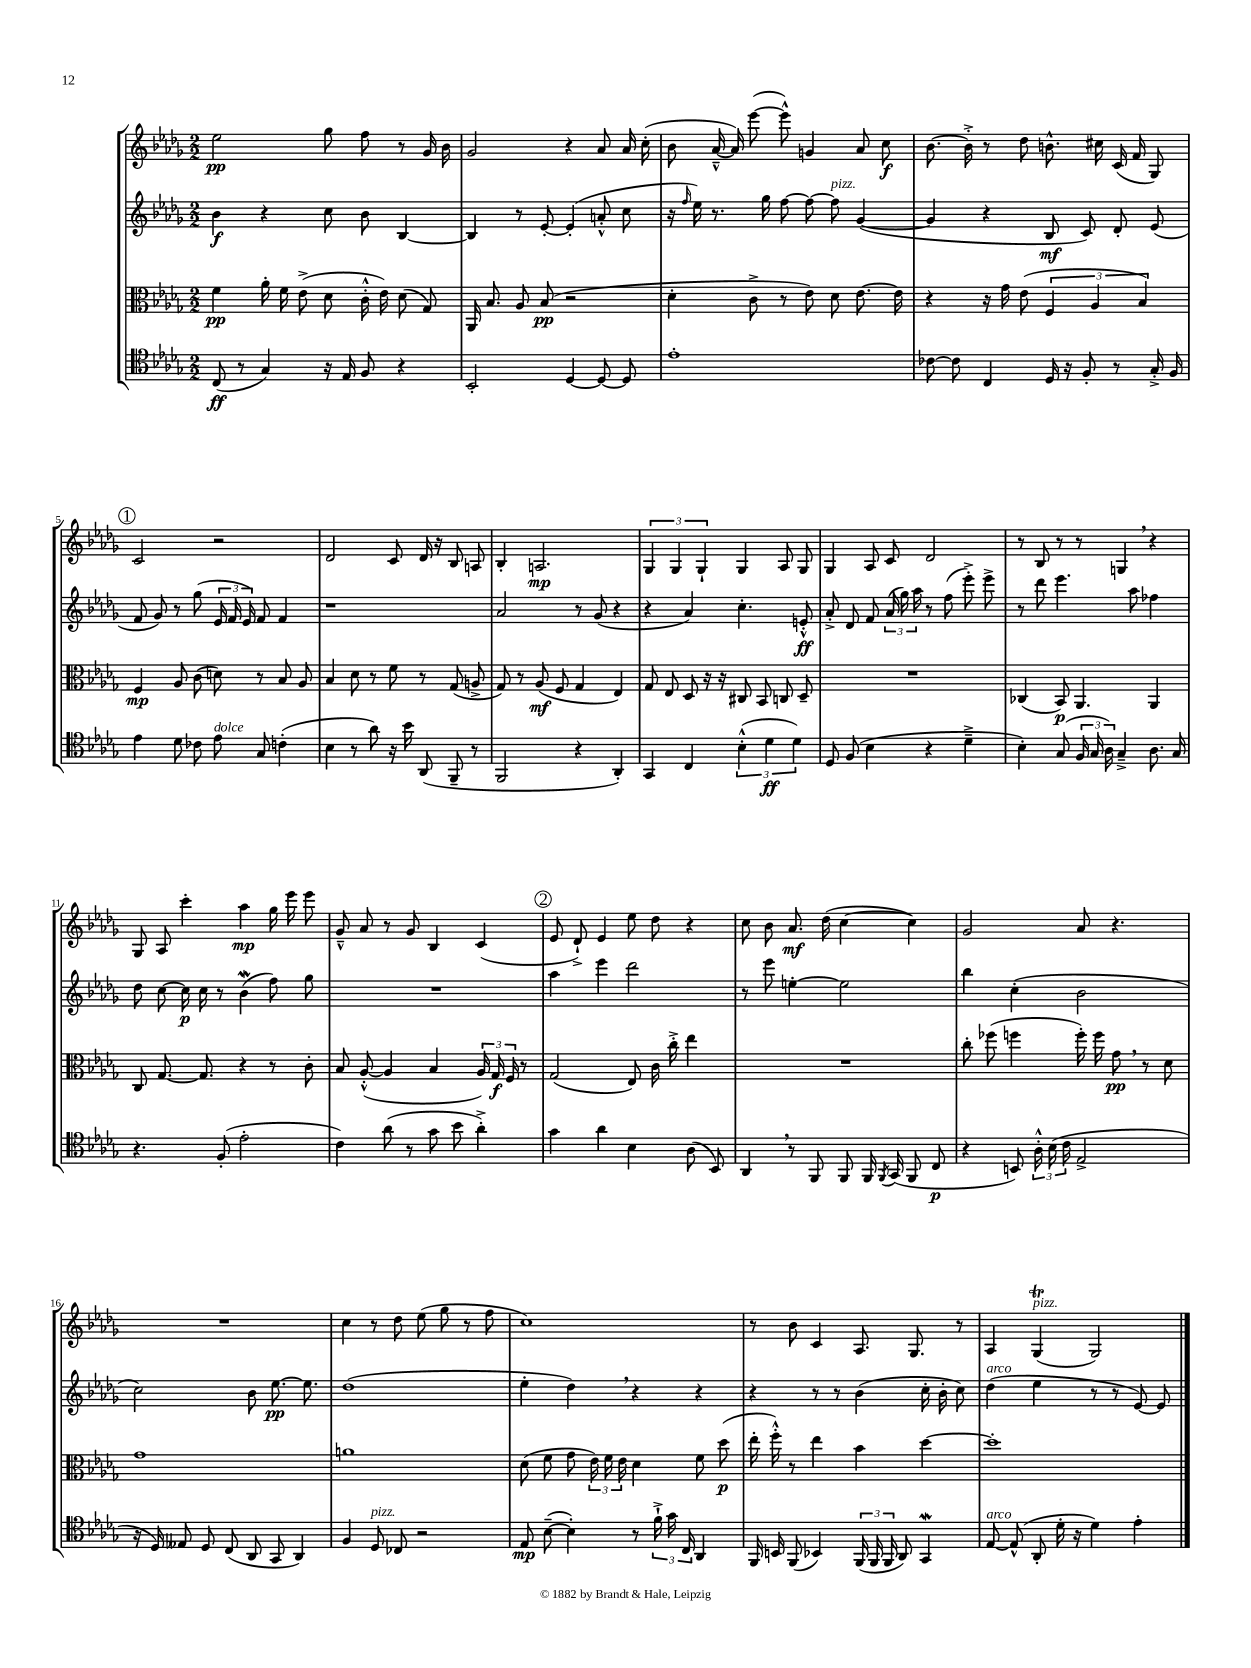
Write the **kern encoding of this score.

**kern	**dynam	**kern	**dynam	**kern	**dynam	**kern	**dynam
*part4	*part4	*part3	*part3	*part2	*part2	*part1	*part1
*staff4	*staff4	*staff3	*staff3	*staff2	*staff2	*staff1	*staff1
*clefC4	*	*clefC3	*	*clefG2	*	*clefG2	*
*k[b-e-a-d-g-]	*	*k[b-e-a-d-g-]	*	*k[b-e-a-d-g-]	*	*k[b-e-a-d-g-]	*
*M2/2	*	*M2/2	*	*M2/2	*	*M2/2	*
=1	=1	=1	=1	=1	=1	=1	=1
(8C/	ff	4f\	pp	4b-\	f	2ee-\	pp
8r	.	.	.	.	.	.	.
4G-/)	.	16a-'\	.	4r	.	.	.
.	.	16f\	.	.	.	.	.
.	.	(8e-^\	.	.	.	.	.
16r	.	8d-\	.	8cc\	.	8gg-\	.
16E-/	.	.	.	.	.	.	.
8F/	.	16c'^^\	.	8b-\	.	8ff\	.
.	.	16e-\)	.	.	.	.	.
4r	.	(8d-\	.	[4B-/	.	8r	.
.	.	8G-/)	.	.	.	16g-/	.
.	.	.	.	.	.	16b-\	.
=2	=2	=2	=2	=2	=2	=2	=2
2BB-'/	.	16AA-/	.	4B-/]	.	2g-/	.
.	.	8.B-/	.	.	.	.	.
.	.	8A-/	.	8r	.	.	.
.	.	(8B-/	pp	[8e-'/	.	.	.
[4D-/	.	2r	.	(4e-'/]	.	4r	.
8D-/_	.	.	.	8an'^^/	.	8a-/	.
8D-/]	.	.	.	8cc\	.	16a-/	.
.	.	.	.	.	.	(16cc'\	.
=3	=3	=3	=3	=3	=3	=3	=3
1e-'	.	4d-'\	.	16r	.	8b-\	.
.	.	.	.	16qqff/	.	.	.
.	.	.	.	16ee-\)	.	.	.
.	.	.	.	8.r	.	[16a-~^^/	.
.	.	.	.	.	.	16a-/])	.
.	.	8c^\	.	.	.	([8eee-\	.
.	.	.	.	16gg-\	.	.	.
.	.	8r	.	[8ff\	.	8eee-^^\])	.
.	.	8e-\)	.	8ff\_	.	4gn/	.
!	!	!	!	!LO:TX:a:i:t=pizz.	!	!	!
.	.	8d-\	.	8ff\]	.	.	.
.	.	[8.e-\	.	([4g-/	.	8a-/	.
.	.	.	.	.	.	8cc\	f
.	.	16e-\]	.	.	.	.	.
=4	=4	=4	=4	=4	=4	=4	=4
[8c-X\	.	4r	.	4g-/]	.	[8.b-\	.
8c-\]	.	.	.	.	.	.	.
.	.	.	.	.	.	16b-'^\]	.
4C/	.	16r	.	4r	.	8r	.
.	.	16g-\	.	.	.	.	.
.	.	(8e-\	.	.	.	8dd-\	.
16D-/	.	6F/	.	8B-/	mf	8.bn^^\	.
16r	.	.	.	.	.	.	.
8F'/	.	.	.	8c/)	.	.	.
.	.	6A-/	.	.	.	.	.
.	.	.	.	.	.	16cc#X\	.
8r	.	.	.	8d-'/	.	(16c/	.
.	.	.	.	.	.	16f/	.
.	.	6B-/)	.	.	.	.	.
16G-'^/	.	.	.	(8e-/	.	8G-/)	.
16F/	.	.	.	.	.	.	.
!!LO:LB:g=z
!!LO:REH:place=s1:t=1
=5	=5	=5	=5	=5	=5	=5	=5
4e-\	.	4F/	mp	8f/	.	2c/	.
.	.	.	.	8g-/)	.	.	.
8d-\	.	8A-/	.	8r	.	.	.
8c-X\	.	(8c\	.	(8gg-\	.	.	.
!LO:TX:a:i:t=dolce	!	!	!	!	!	!	!
8e-\	.	8dn\)	.	24e-/	.	2r	.
.	.	.	.	24f/	.	.	.
.	.	.	.	24e-/)	.	.	.
8G-/	.	8r	.	8f/	.	.	.
(4cn'\	.	8B-/	.	4f/	.	.	.
.	.	8A-/	.	.	.	.	.
=6	=6	=6	=6	=6	=6	=6	=6
4B-\	.	4B-/	.	1r	.	2d-/	.
8r	.	8d-\	.	.	.	.	.
8a-\)	.	8r	.	.	.	.	.
16r	.	8f\	.	.	.	8c/	.
16b-\	.	.	.	.	.	.	.
(8AA-/	.	8r	.	.	.	16d-/	.
.	.	.	.	.	.	16r	.
8FF~/	.	(8G-/	.	.	.	8B-/	.
8r	.	8An^/	.	.	.	8An/	.
=7	=7	=7	=7	=7	=7	=7	=7
2FF/	.	8G-/)	.	2a-/	.	4B-'/	.
.	.	8r	.	.	.	.	.
.	.	(8A-/	mf	.	.	2.An/	mp
.	.	8F/	.	.	.	.	.
4r	.	4G-/	.	8r	.	.	.
.	.	.	.	(8g-/	.	.	.
4AA-'/)	.	4E-/)	.	4r	.	.	.
=8	=8	=8	=8	=8	=8	=8	=8
4GG-/	.	8G-/	.	4r	.	6G-/	.
.	.	8E-/	.	.	.	.	.
.	.	.	.	.	.	6G-/	.
4C/	.	8D-/	.	4a-/)	.	.	.
.	.	.	.	.	.	6G-`/	.
.	.	16r	.	.	.	.	.
.	.	16r	.	.	.	.	.
(6B-'^^\	.	8C#X/	.	4.cc'\	.	4G-/	.
.	.	8BB-/	.	.	.	.	.
6d-\	ff	.	.	.	.	.	.
.	.	8Cn/	.	.	.	8A-/	.
6d-\)	.	.	.	.	.	.	.
.	.	8D-~/	.	8en'^^/	ff	8G-/	.
=9	=9	=9	=9	=9	=9	=9	=9
8D-/	.	1r	.	8a-'^/	.	4G-/	.
(8F/	.	.	.	8d-/	.	.	.
4B-\	.	.	.	8f/	.	8A-/	.
.	.	.	.	(24a-/	.	8c/	.
.	.	.	.	24gg-\)	.	.	.
.	.	.	.	24aa-\	.	.	.
4r	.	.	.	8r	.	2d-/	.
.	.	.	.	(8ff\	.	.	.
4d-~^\	.	.	.	8eee-'^\)	.	.	.
.	.	.	.	8eee-^\	.	.	.
=10	=10	=10	=10	=10	=10	=10	=10
4B-'\)	.	(4C-X/	.	8r	.	8r	.
.	.	.	.	8ddd-\	.	8B-/	.
(8G-/	.	8BB-/)	p	4.eee-\	.	8r	.
24F/	.	4.AA-/	.	.	.	8r	.
24G-/	.	.	.	.	.	.	.
24A-\)	.	.	.	.	.	.	.
4G-~^/	.	.	.	.	.	4Gn,/	.
.	.	.	.	8aa-\	.	.	.
8.A-\	.	4AA-/	.	4ff-X\	.	4r	.
16G-/	.	.	.	.	.	.	.
!!LO:LB:g=z
=11	=11	=11	=11	=11	=11	=11	=11
4.r	.	8C/	.	8dd-\	.	8G-/	.
.	.	[8.G-/	.	[8cc\	.	8A-/	.
.	.	.	.	16cc\]	p	4ccc'\	.
.	.	8.G-/]	.	16cc\	.	.	.
(8F'/	.	.	.	8r	.	.	.
2e-'\	.	4r	.	(4b-W\	.	4aa-\	mp
.	.	8r	.	8ff\)	.	16gg-\	.
.	.	.	.	.	.	16eee-\	.
.	.	8c'\	.	8gg-\	.	8eee-\	.
=12	=12	=12	=12	=12	=12	=12	=12
4c\)	.	8B-/	.	1r	.	8g-~^^/	.
.	.	([8A-'^^/	.	.	.	8a-/	.
(8a-\	.	4A-/]	.	.	.	8r	.
8r	.	.	.	.	.	8g-/	.
8g-\	.	4B-/	.	.	.	4B-/	.
8b-\	.	.	.	.	.	.	.
4a-'^\)	.	24A-/)	.	.	.	(4c/	.
.	.	24G-/	f	.	.	.	.
.	.	24F/	.	.	.	.	.
.	.	8r	.	.	.	.	.
!!LO:REH:place=s1:t=2
=13	=13	=13	=13	=13	=13	=13	=13
4g-\	.	(2G-/	.	4aa-\	.	8e-/	.
.	.	.	.	.	.	8d-`^/)	.
4a-\	.	.	.	4eee-\	.	4e-/	.
4B-\	.	8E-/)	.	2ddd-\	.	8ee-\	.
.	.	16c\	.	.	.	8dd-\	.
.	.	16cc'^\	.	.	.	.	.
(8A-\	.	4ee-\	.	.	.	4r	.
8BB-/)	.	.	.	.	.	.	.
=14	=14	=14	=14	=14	=14	=14	=14
4AA-,/	.	1r	.	8r	.	8cc\	.
.	.	.	.	8eee-\	.	8b-\	.
8r	.	.	.	[4een'\	.	8.a-/	mf
8FF/	.	.	.	.	.	.	.
.	.	.	.	.	.	(16dd-\	.
8FF/	.	.	.	2ee\]	.	[4cc\	.
16FF/	.	.	.	.	.	.	.
8qFF/	.	.	.	.	.	.	.
(16GG-/	.	.	.	.	.	.	.
8FF/	.	.	.	.	.	4cc\])	.
8C/	p	.	.	.	.	.	.
=15	=15	=15	=15	=15	=15	=15	=15
4r	.	8cc'\	.	4bb-\	.	2g-/	.
.	.	(8ff-X\	.	.	.	.	.
8BBn/)	.	4ffn\	.	(4cc'\	.	.	.
24A-'^^\	.	.	.	.	.	.	.
(24B-\	.	.	.	.	.	.	.
24c\	.	.	.	.	.	.	.
2E-^/	.	16ff'\)	.	2b-\	.	8a-/	.
.	.	16ff\	.	.	.	.	.
.	.	8g-,\	pp	.	.	4.r	.
.	.	8r	.	.	.	.	.
.	.	8d-\	.	.	.	.	.
!!LO:LB:g=z
=16	=16	=16	=16	=16	=16	=16	=16
16r	.	1g-	.	2cc\)	.	1r	.
16D-/)	.	.	.	.	.	.	.
8E--X/	.	.	.	.	.	.	.
8D-/	.	.	.	.	.	.	.
(8C/	.	.	.	.	.	.	.
8AA-/	.	.	.	8b-\	.	.	.
8GG-/	.	.	.	[8.ee-\	pp	.	.
4AA-/)	.	.	.	.	.	.	.
.	.	.	.	8.ee-\]	.	.	.
=17	=17	=17	=17	=17	=17	=17	=17
4F/	.	1an	.	(1dd-	.	4cc\	.
!LO:TX:a:i:t=pizz.	!	!	!	!	!	!	!
8D-/	.	.	.	.	.	8r	.
8C-X/	.	.	.	.	.	8dd-\	.
2r	.	.	.	.	.	(8ee-\	.
.	.	.	.	.	.	8gg-\	.
.	.	.	.	.	.	8r	.
.	.	.	.	.	.	8ff\	.
=18	=18	=18	=18	=18	=18	=18	=18
8E-/	mp	(8d-\	.	4ee-'\	.	1cc)	.
([8B-~\	.	8f\	.	.	.	.	.
4B-'\])	.	8g-\	.	4dd-,\)	.	.	.
.	.	24e-\)	.	.	.	.	.
.	.	24f\	.	.	.	.	.
.	.	24e-\	.	.	.	.	.
8r	.	4d-\	.	4r	.	.	.
24f`^\	.	.	.	.	.	.	.
24g-\	.	.	.	.	.	.	.
24C/	.	.	.	.	.	.	.
4AA-/	.	8f\	.	4r	.	.	.
.	.	(8dd-\	p	.	.	.	.
=19	=19	=19	=19	=19	=19	=19	=19
16FF/	.	16ee-'\	.	4r	.	8r	.
16BBn/	.	16ff'^^\)	.	.	.	.	.
(8FF/	.	8r	.	.	.	8b-\	.
4BB-X/)	.	4ee-\	.	8r	.	4c/	.
.	.	.	.	8r	.	.	.
(24FF/	.	4b-\	.	(4b-\	.	8.A-/	.
24FF/	.	.	.	.	.	.	.
24FF/	.	.	.	.	.	.	.
8AA-/)	.	.	.	.	.	.	.
.	.	.	.	.	.	8.G-/	.
4GG-w/	.	[4dd-\	.	16cc'\	.	.	.
.	.	.	.	16b-'\	.	.	.
.	.	.	.	8cc\)	.	8r	.
=20	=20	=20	=20	=20	=20	=20	=20
!	!	!	!	!LO:TX:a:i:t=arco	!	!	!
!LO:TX:a:i:t=arco	!	!	!	!	!	!	!
[8E-/	.	1dd-']	.	(4dd-\	.	4A-/	.
(8E-^^/]	.	.	.	.	.	.	.
!	!	!	!	!	!	!LO:TX:a:i:t=pizz.	!
8AA-'/	.	.	.	4ee-\	.	(4G-T/	.
16d-'\	.	.	.	.	.	.	.
16r	.	.	.	.	.	.	.
4d-\)	.	.	.	8r	.	2G-/)	.
.	.	.	.	8r	.	.	.
4e-'\	.	.	.	[8e-/)	.	.	.
.	.	.	.	8e-/]	.	.	.
==	==	==	==	==	==	==	==
*-	*-	*-	*-	*-	*-	*-	*-
